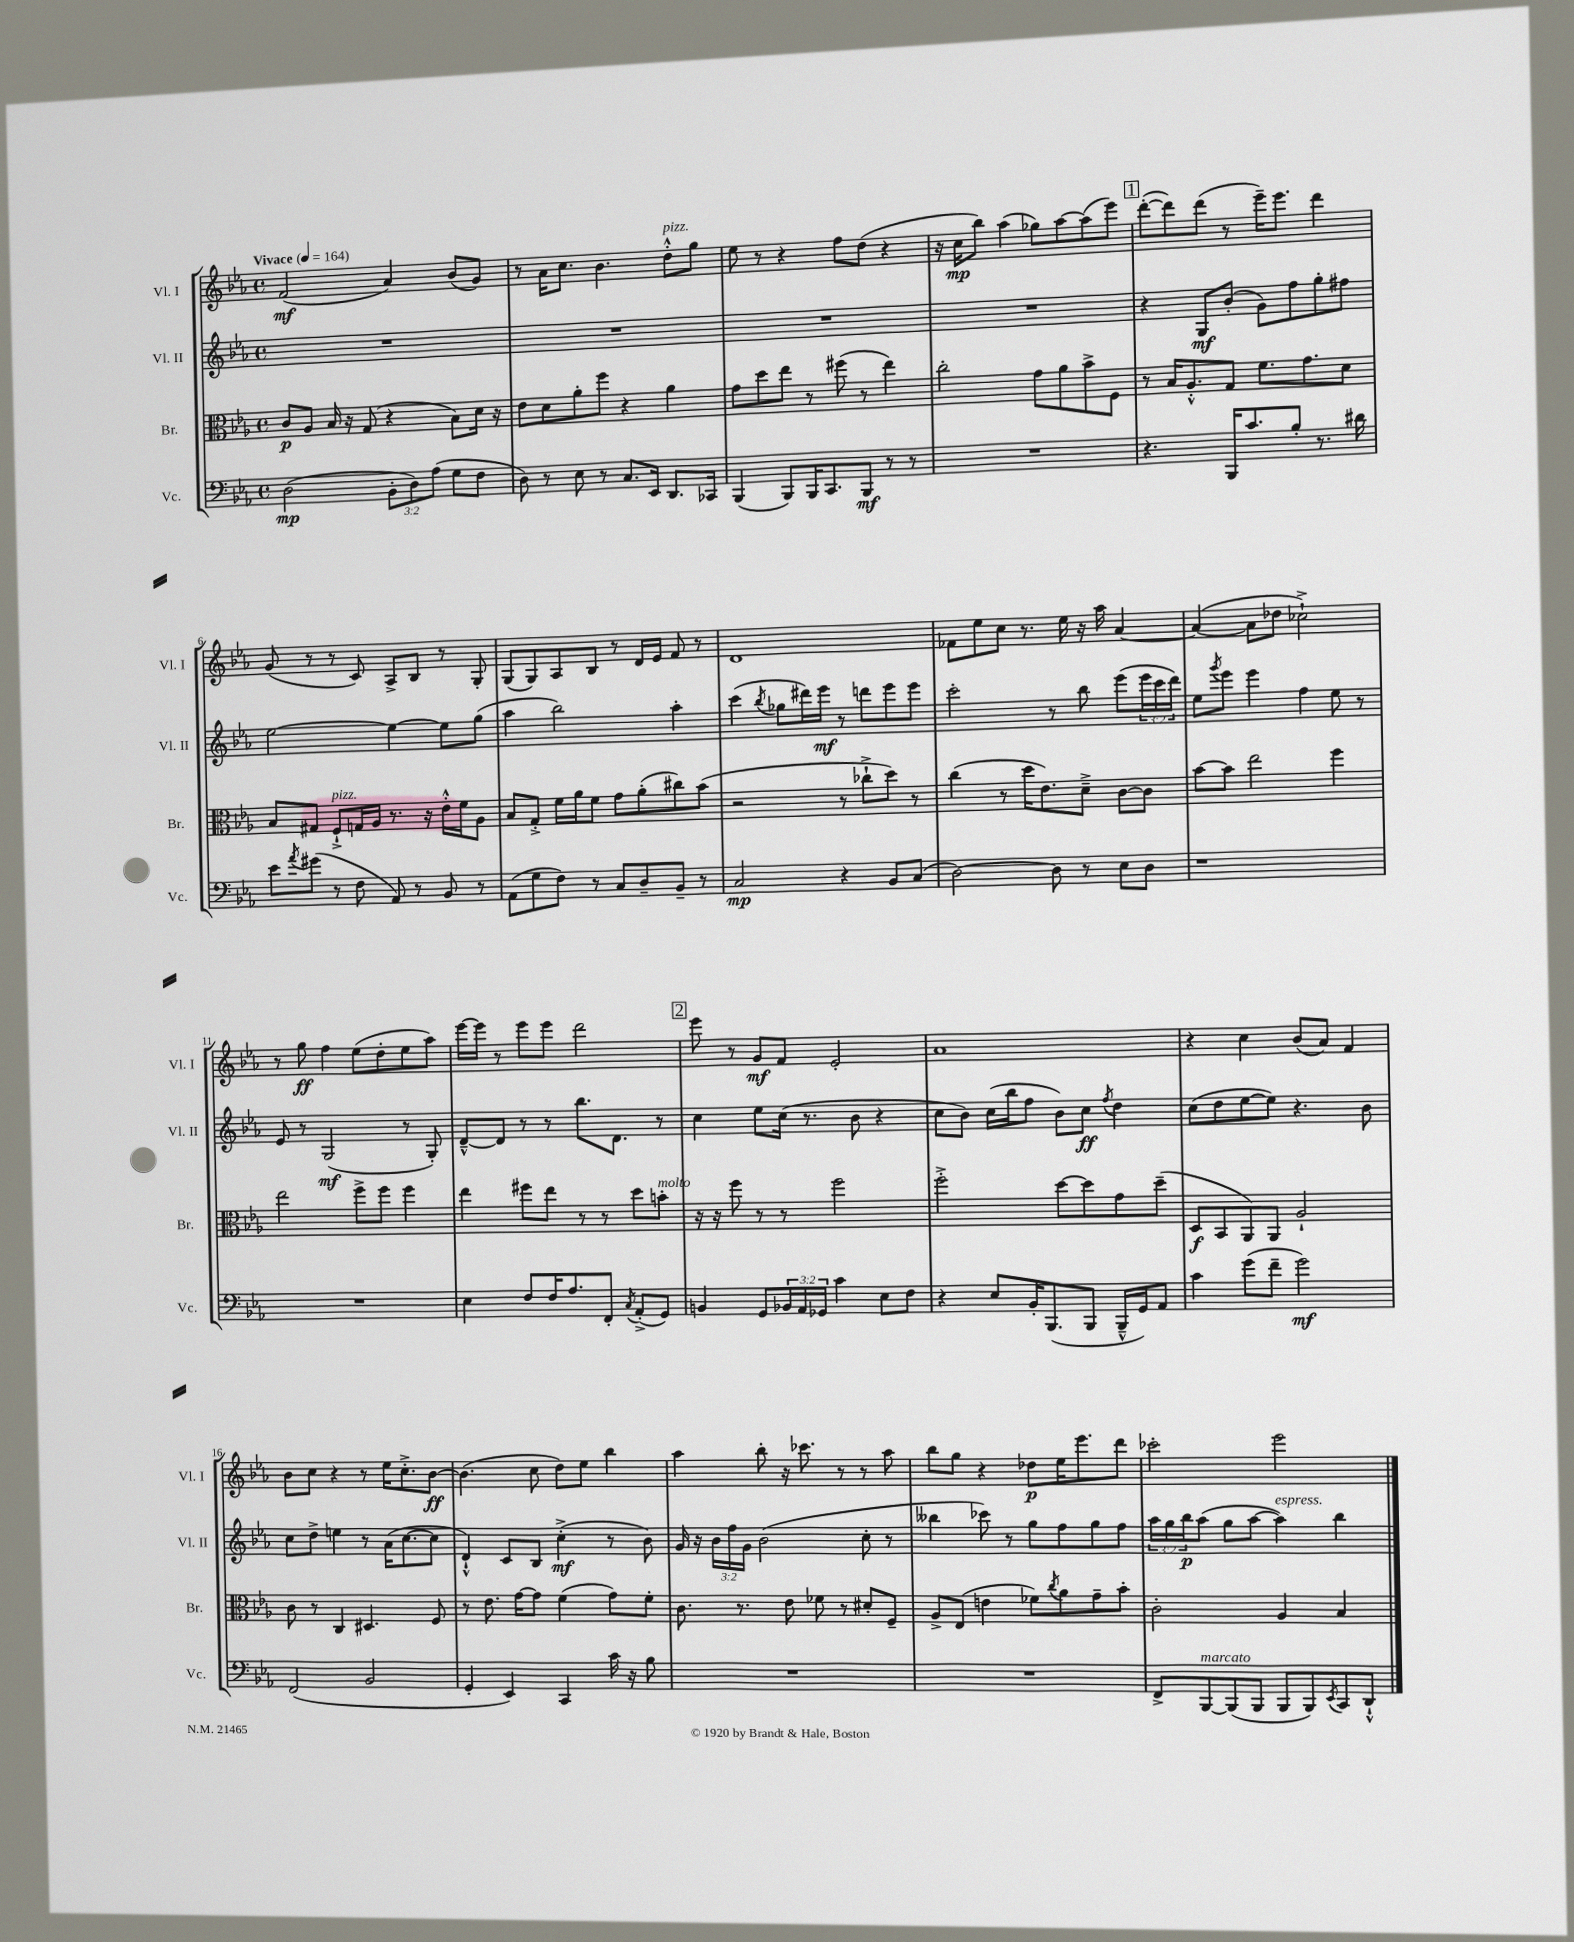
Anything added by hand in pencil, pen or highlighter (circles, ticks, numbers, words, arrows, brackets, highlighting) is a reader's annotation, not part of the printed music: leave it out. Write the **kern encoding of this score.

**kern	**kern	**kern	**kern
*staff4	*staff3	*staff2	*staff1
*clefF4	*clefC3	*clefG2	*clefG2
*k[b-e-a-]	*k[b-e-a-]	*k[b-e-a-]	*k[b-e-a-]
*M4/4	*M4/4	*M4/4	*M4/4
*met(c)	*met(c)	*met(c)	*met(c)
*MM164	*MM164	*MM164	*MM164
(2D\	8c/L	1r	(2f/
.	8A-/J	.	.
.	16B-/	.	.
.	16r	.	.
.	(8G/	.	.
12BB-'\L	4r	.	4a-/)
12D\)	.	.	.
(12A-\J	.	.	.
8G\L	8B-\L)	.	(8b-/L
8F\J	16d\Jk	.	8g/J)
.	16r	.	.
=	=	=	=
8D\)	8e-\L	1r	8r
8r	8d\	.	16a-\LK
.	.	.	8.cc\J
8E-\	8a-'\	.	.
8r	8ff\J	.	4.b-\
8.C/L	4r	.	.
16EE-/Jk	.	.	.
8.DD/L	4a-\	.	8dd'^^\L
.	.	.	8gg\J
16CC-/Jk	.	.	.
=	=	=	=
(4BBB-/	8g\L	1r	8ee-\
.	8dd\	.	8r
8BBB-/L)	8ee-\J	.	4r
16BBB-/K	8r	.	.
8.CC/	.	.	.
.	(8ff#\	.	8ff\L
8BBB-/J	8r	.	(8dd\J
8r	4ee-\)	.	4r
8r	.	.	.
=	=	=	=
1r	2cc'\	1r	16r
.	.	.	16cc\LK
.	.	.	8bb-\J)
.	.	.	(4aa-\
.	8g\L	.	8gg-\L)
.	8a-\	.	[8aa-\
.	8b-^\	.	(8aa-\]
.	8F\J	.	8eee-\J)
=	=	=	=
4.r	8r	4r	([8ddd'\L
.	16B-/LK	.	8ddd\])
.	8.A-'^^/	.	.
.	.	8G/L	(8ddd\J
16BBB-/LK	8G/J	(8b-'/J	8r
8.c/	.	.	.
.	8.f\L	8g\L)	16eee-~\LK)
.	.	.	8.eee-\J
8B-'/J	.	8ff\	.
.	8.g\	.	.
8.r	.	8gg'\	4ddd\
.	8d\J	8ff#\J	.
16d#\	.	.	.
=	=	=	=
8e-\L	8B-/L	[2ee-\	(8g/
8qa-/	.	.	.
(8g#\J	8G#/J	.	8r
8r	8F`^/L	.	8r
8F\	16G/L	.	8c/)
.	16A-/JJ	.	.
8AA-/)	8.r	4ee-\_	8A-^/L
8r	.	.	8B-/J
.	16r	.	.
8BB-/	16e-'^^\LL	8ee-\]L	8r
.	16f\J	.	.
8r	8A-\J	(8gg\J	8G'/
=	=	=	=
(8AA-\L	8B-/L	4aa-\	(8G/L
8G\	8G'^/J	.	8G/)
8F\J)	16f\LL	2bb-\)	8A-/
.	16a-\J	.	.
8r	8f\J	.	8B-/J
8C/L	8g\L	.	8r
8D~/	(8a-'\	.	16d/LL
.	.	.	16e-/JJ
8BB-~/J	8cc#\)	4aa-'\	8f/
8r	(8b-\J	.	8r
=	=	=	=
2C/	2r	(4ccc\	1d
.	.	8qbb-/	.
.	.	8gg-\L	.
.	.	16ddd#\L)	.
.	.	16eee-\JJ	.
4r	8r	8r	.
.	8cc-`^\L	8ddd\L	.
8BB-/L	8dd\J)	8eee-\	.
(8C/J	8r	8eee-\J	.
=	=	=	=
[2D\)	(4cc\	2ccc'\	8f-\L
.	.	.	8ee-\
.	8r	.	8cc\J
.	16dd\LK	.	8.r
.	8.e-\)	.	.
8D\]	.	8r	.
.	.	.	16ee-\
8r	8d~^\J	8bb-\	16r
.	.	.	16aa-\
8E-\L	[8c\L	(8eee-\L	[4a-/
8D\J	8c\]J	24eee-\L	.
.	.	24ccc\	.
.	.	24ddd\JJ)	.
=	=	=	=
1r	[8b-\L	8ee-\L	(4a-/_
.	.	8qggg/	.
.	8b-\]J	8eee-\J	.
.	2ee-\	4eee-\	8a-\]L
.	.	.	8dd-\J
.	.	4ff\	2cc-`^\)
.	4ff\	8ee-\	.
.	.	8r	.
=	=	=	=
1r	2ee-\	8e-/	8r
.	.	8r	8gg\
.	.	(2G/	4ff\
.	8ff^\L	.	(8ee-\L
.	8ff\J	.	8dd'\
.	4ff\	8r	8ee-\
.	.	8G'/)	8aa-\J)
=	=	=	=
4E-\	4ee-\	[8d~^^/L	[16eee-\LL
.	.	.	16eee-\]JJ
.	.	8d/]J	8r
8F/L	8ff#\L	8r	8eee-\L
16F/K	8ee-\J	8r	8eee-\J
8.A-/	.	.	.
.	8r	8.bb-\L	2ddd\
8FF'/J	8r	.	.
.	.	8.d\J	.
8qC/	.	.	.
(8AA-'^/L	8dd\L	.	.
8GG/J)	8b'\J	8r	.
=	=	=	=
4BB/	16r	4cc\	8eee-\
.	16r	.	.
.	8ff\	.	8r
8GG/L	8r	8ee-\L	8g/L
24BB-/L	8r	(16cc\Jk	8f/J
24AA-/	.	.	.
.	.	8.r	.
24GG-/JJ	.	.	.
4c\	2ff\	.	2e-'/
.	.	8b-\	.
8E-\L	.	4r	.
8F\J	.	.	.
=	=	=	=
4r	2ff'^\	8cc\L	1a-
.	.	8b-\J)	.
8E-/L	.	(16cc\LL	.
.	.	16bb-\J	.
16BB-'/K	.	8ff\J	.
(8.BBB-/	.	.	.
.	[8dd\L	8b-\L)	.
8BBB-/J	8dd\]	8cc\J	.
.	.	8qff/	.
16BBB-~^^/LL	8g\	4dd\	.
16GG/J)	.	.	.
8AA-/J	(8dd~\J	.	.
=	=	=	=
4c\	8D/L	(8cc\L	4r
.	8BB-/	8dd\	.
(8g\L	8AA-/)	[8ee-\	4cc\
8f~\J	8AA-/J	8ee-\]J)	.
2g\)	2A-`/	4.r	(8b-/L
.	.	.	8a-/J)
.	.	.	4f/
.	.	8b-\	.
=	=	=	=
(2FF/	8c\	8cc\L	8b-\L
.	8r	8dd^\J	8cc\J
.	4C/	4ee\	4r
2BB-/	4.D#/	8r	8r
.	.	(16a-\LK	16ee-\LK
.	.	[8.cc\	8.cc'^\
.	8F/	8cc\]J	[8b-\J
=	=	=	=
4GG'/	8r	4d`^^/)	(4.b-\]
.	8.e-\	.	.
4EE-/)	.	8c/L	.
.	[16g\LK	.	.
.	8g\]J	8B-/J	8cc\
4CC/	(4f\	(4cc'^\	8dd\L)
.	.	.	8ee-\J
16c\	8g\L)	8r	4bb-\
16r	.	.	.
8B-\	8f'\J	8b-\)	.
=	=	=	=
1r	8.c\	16g/	4aa-\
.	.	16r	.
.	.	24b-\LL	.
.	.	24ff\	.
.	8.r	.	.
.	.	24g\JJ	.
.	.	(2b-\	8bb-'\
.	8e-\	.	16r
.	.	.	8.ccc-\
.	8f-\	.	.
.	8r	.	8r
.	8d#'/L	8cc'\	8r
.	8F~/J	8r	8aa-\
=	=	=	=
1r	8A-^/L	4bb--\	8bb-\L
.	(8E-/J	.	8gg\J
.	4e\	8ccc-\)	4r
.	.	8r	.
.	8f-\L)	8gg\L	8dd-\L
.	8qcc/	.	.
.	8a-\	8ff\	16ee-\K
.	.	.	8.eee-\
.	8g~\	8gg\	.
.	8b-'\J	8ff\J	8ddd\J
=	=	=	=
8FF^/L	2c'\	24aa-\LL	2ccc-'\
.	.	24gg\	.
.	.	24bb-\J	.
[8BBB-/	.	(8aa-\J	.
(8BBB-/]	.	8gg\L	.
8BBB-/J	.	[8aa-\J	.
8BBB-/L	4A-/	4aa-\])	2eee-\
8BBB-/)	.	.	.
8qEE-/	.	.	.
8CC/	4B-/	4bb-\	.
8DD`^^/J	.	.	.
==	==	==	==
*-	*-	*-	*-
